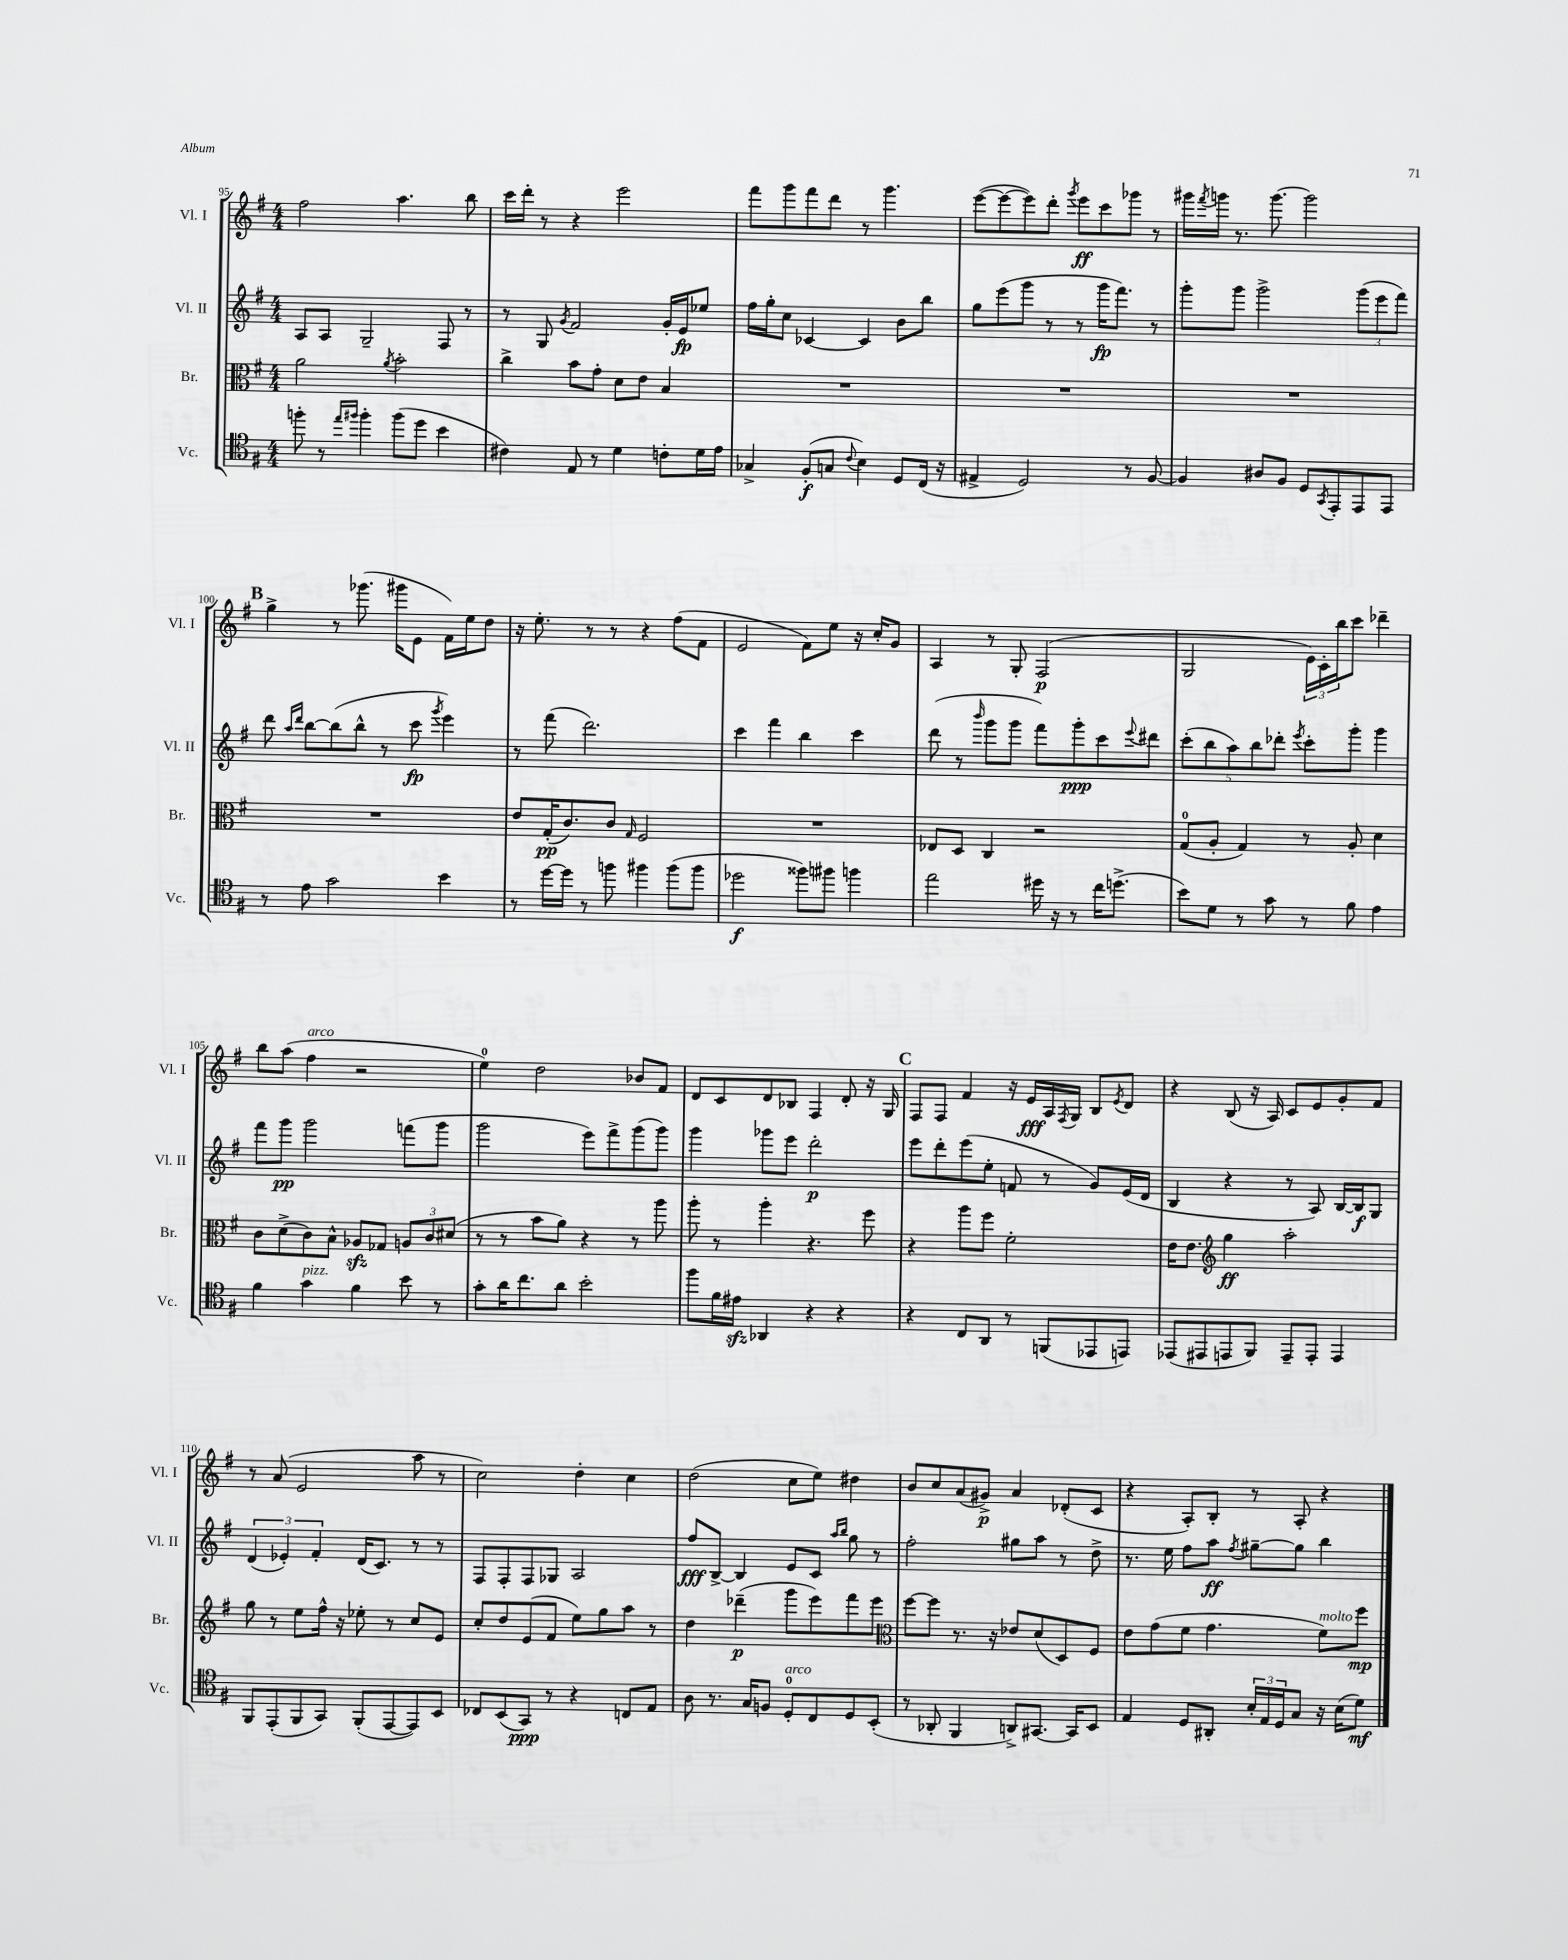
<<
\new StaffGroup <<
\new Staff = "s0" \with { instrumentName = "Vl. I" shortInstrumentName = "Vl. I" } {
    \clef treble \key g \major \numericTimeSignature \time 4/4
    fis''2 a''4. b''8 |
    c'''16 d'''16-. r8 r4 e'''2 |
    fis'''8 g'''8 fis'''8 d'''8 r8 g'''4. |
    e'''8~( e'''8~ e'''8) d'''8-. \acciaccatura { g'''8 } e'''8\ff c'''8 ges'''8 r8 |
    gis'''16 \acciaccatura { fis'''8 } g'''16 r8. g'''8.~ g'''2 |
    \mark \markup { \bold "B" } g''4-> r8 ges'''8.( gis'''16 e'8 fis'16) e''16 d''8 |
    r16 e''8.-. r8 r8 r4 fis''8( fis'8 |
    e'2 fis'8) e''8 r16 c''16-. g'8 |
    a4 r8 g8-. fis2\p( |
    g2 \tuplet 3/2 { e'16) c'16-. b''16 } c'''8 des'''4-- |
    b''8 a''8( fis''4^\markup { \italic "arco" } r2 |
    e''4-0) d''2 bes'8 fis'8 |
    d'8 c'8 d'8 bes8 fis4 d'8-. r16 g16 |
    \mark \markup { \bold "C" } fis8 fis8 fis'4 r16 e'16\fff a16 \acciaccatura { fis8 } g16 b8 \acciaccatura { e'8 } d'8 |
    r4 b8( r16 a16) c'8 e'8 g'8-. fis'8 |
    r8 a'8( e'2 a''8 r8 |
    c''2) d''4-. c''4 |
    d''2( c''8 e''8) dis''4 |
    b'8 c''8 a'8( gis'8->\p) a'4 des'8-.( c'8 |
    r4 a8-.) b8-. r8 a8-. r4 \bar "|." |
}
\new Staff = "s1" \with { instrumentName = "Vl. II" shortInstrumentName = "Vl. II" } {
    \clef treble \key g \major \numericTimeSignature \time 4/4
    a8 a8 g2-- fis8 r8 |
    r8 g8 \acciaccatura { g'8 } fis'2 g'16-. e'16\fp ees''8 |
    fis''16 g''16-. c''8 ces'4~ ces'4 b'8 b''8 |
    g''8 e'''8( g'''8 r8 r8 g'''16\fp fis'''8.) r8 |
    g'''8-. g'''8 g'''2-> \tuplet 3/2 { g'''8( e'''8 fis'''8) } |
    \mark \markup { \bold "B" } d'''8 \grace { a''16 d'''16 } b''8~ b''8( b''8-^ r8 c'''8\fp \acciaccatura { g'''8 } e'''4) |
    r8 fis'''8( d'''2.) |
    c'''4 fis'''4 b''4 c'''4 |
    d'''8( r8 \grace { b'''16 } g'''8 g'''8 fis'''8) g'''8-.\ppp c'''8 \appoggiatura { e'''8 } dis'''8 |
    \tuplet 5/4 { c'''8-.( b''8 a''8) b''8 des'''8-. } \acciaccatura { e'''8 } c'''8-. g'''8-. g'''4 |
    fis'''8 g'''8\pp g'''2 f'''8( g'''8 |
    g'''2 e'''8) fis'''8-> g'''8( g'''8) |
    g'''4 ges'''8 e'''8 d'''2-.\p |
    \mark \markup { \bold "C" } e'''8 d'''8-. e'''8( e''8-. f'8 r8 g'8) e'16( d'16 |
    b4 r4 r8 a8) b16~ b16\f g8 |
    \tuplet 3/2 { d'4( ees'4-.) fis'4-. } d'16( c'8.) r8 r8 |
    fis8 fis8-. fis8 ges8 a2 |
    fis''8\fff b8~-> b4 e'8 c'8 \grace { a''16 b''16 } g''8 r8 |
    fis''2-. gis''8 a''8 r8 d''8-> |
    r8. e''16 fis''8 a''8\ff \acciaccatura { fis''8 } gis''8~-- gis''8 b''4 \bar "|." |
}
\new Staff = "s2" \with { instrumentName = "Br." shortInstrumentName = "Br." } {
    \clef alto \key g \major \numericTimeSignature \time 4/4
    a'2 \acciaccatura { a'8 } b'2-. |
    c''4-> b'8 g'8-. d'8 e'8 b4 |
    R1 |
    R1 |
    R1 |
    \mark \markup { \bold "B" } R1 |
    e'8 g16-.\pp( c'8.) c'8 \grace { g16 } fis2 |
    R1 |
    ees8 d8 c4 r2 |
    g8-0( a8-. g4) r8 a8-. d'4 |
    c'8 d'8->( c'8) b8-^ aes8\sfz ges8 \tuplet 3/2 { a8 c'8 dis'8( } |
    r8 r8 b'8 a'8) r4 r8 a''8 |
    a''8-. r8 a''4-. r4. fis''8 |
    \mark \markup { \bold "C" } r4 a''8 fis''8 fis'2-. |
    e'16 e'8. \clef treble g''4\ff a''2-. |
    g''8 r8 e''8 fis''16-^ r16 ees''8-. r8 c''8 e'8 |
    c''8-. d''8 e'8( fis'8 e''8) g''8 a''8 r8 |
    d''4 des'''4--\p( g'''8 e'''8) fis'''8 e'''8 |
    \clef alto fis''8~ fis''8 r8. r16 ees'8 d'8( d8) fis8 |
    e'8 g'8( fis'8 g'4. fis'8^\markup { \italic "molto" }) fis''8\mp \bar "|." |
}
\new Staff = "s3" \with { instrumentName = "Vc." shortInstrumentName = "Vc." } {
    \clef tenor \key g \major \numericTimeSignature \time 4/4
    f''8-. r8 \grace { e''16 fis''16 } fis''4-. fis''8( d''8 b'4 |
    cis'4) e8 r8 d'4 c'8-. d'16 e'16 |
    ges4-> fis8-.\f( g8 \appoggiatura { c'8 } b4) d8 c16( r16 |
    eis4-> d2) r8 fis8~ |
    fis4 ais8 fis8 d8 \acciaccatura { g,8 } e,8-. e,8 e,8 |
    \mark \markup { \bold "B" } r8 e'8 g'2 b'4 |
    r8 d''16~ d''16 r8 f''8 fis''4 fis''8( fis''8 |
    des''2\f fisis''8) fis''8 f''4 |
    e''2 dis''16 r16 r8 c''16 d''8.->( |
    b'8) d'8 r8 g'8 r8 fis'8 e'4 |
    fis'4 g'4^\markup { \italic "pizz." } fis'4 b'8 r8 |
    g'8-. a'16 c''8. a'8 b'2-. |
    fis''8 fis'16 eis'16\sfz aes,4 r4 r4 |
    \mark \markup { \bold "C" } r4 c8 a,8 r8 f,8( ees,8 e,8) |
    ees,8( eis,8 e,8 fis,8) e,8-- e,8-. e,4 |
    fis,8 e,8-.( fis,8 g,8) fis,8-.( e,8~ e,8) b,8 |
    ces8 b,8( g,8\ppp) r8 r4 c8 e8 |
    a8 r8. g16 f8 d8-0-.^\markup { \italic "arco" } c8 d8 b,8-.( |
    r8 aes,8-. fis,4 a,8->) gis,8.~ gis,16 b,8 |
    e4 d8 ais,8-. \tuplet 3/2 { b16-. e16 d16 } g8 r16 b16( d'8\mf) \bar "|." |
}
>>
>>
\layout { \context { \Score currentBarNumber = #95 } }
